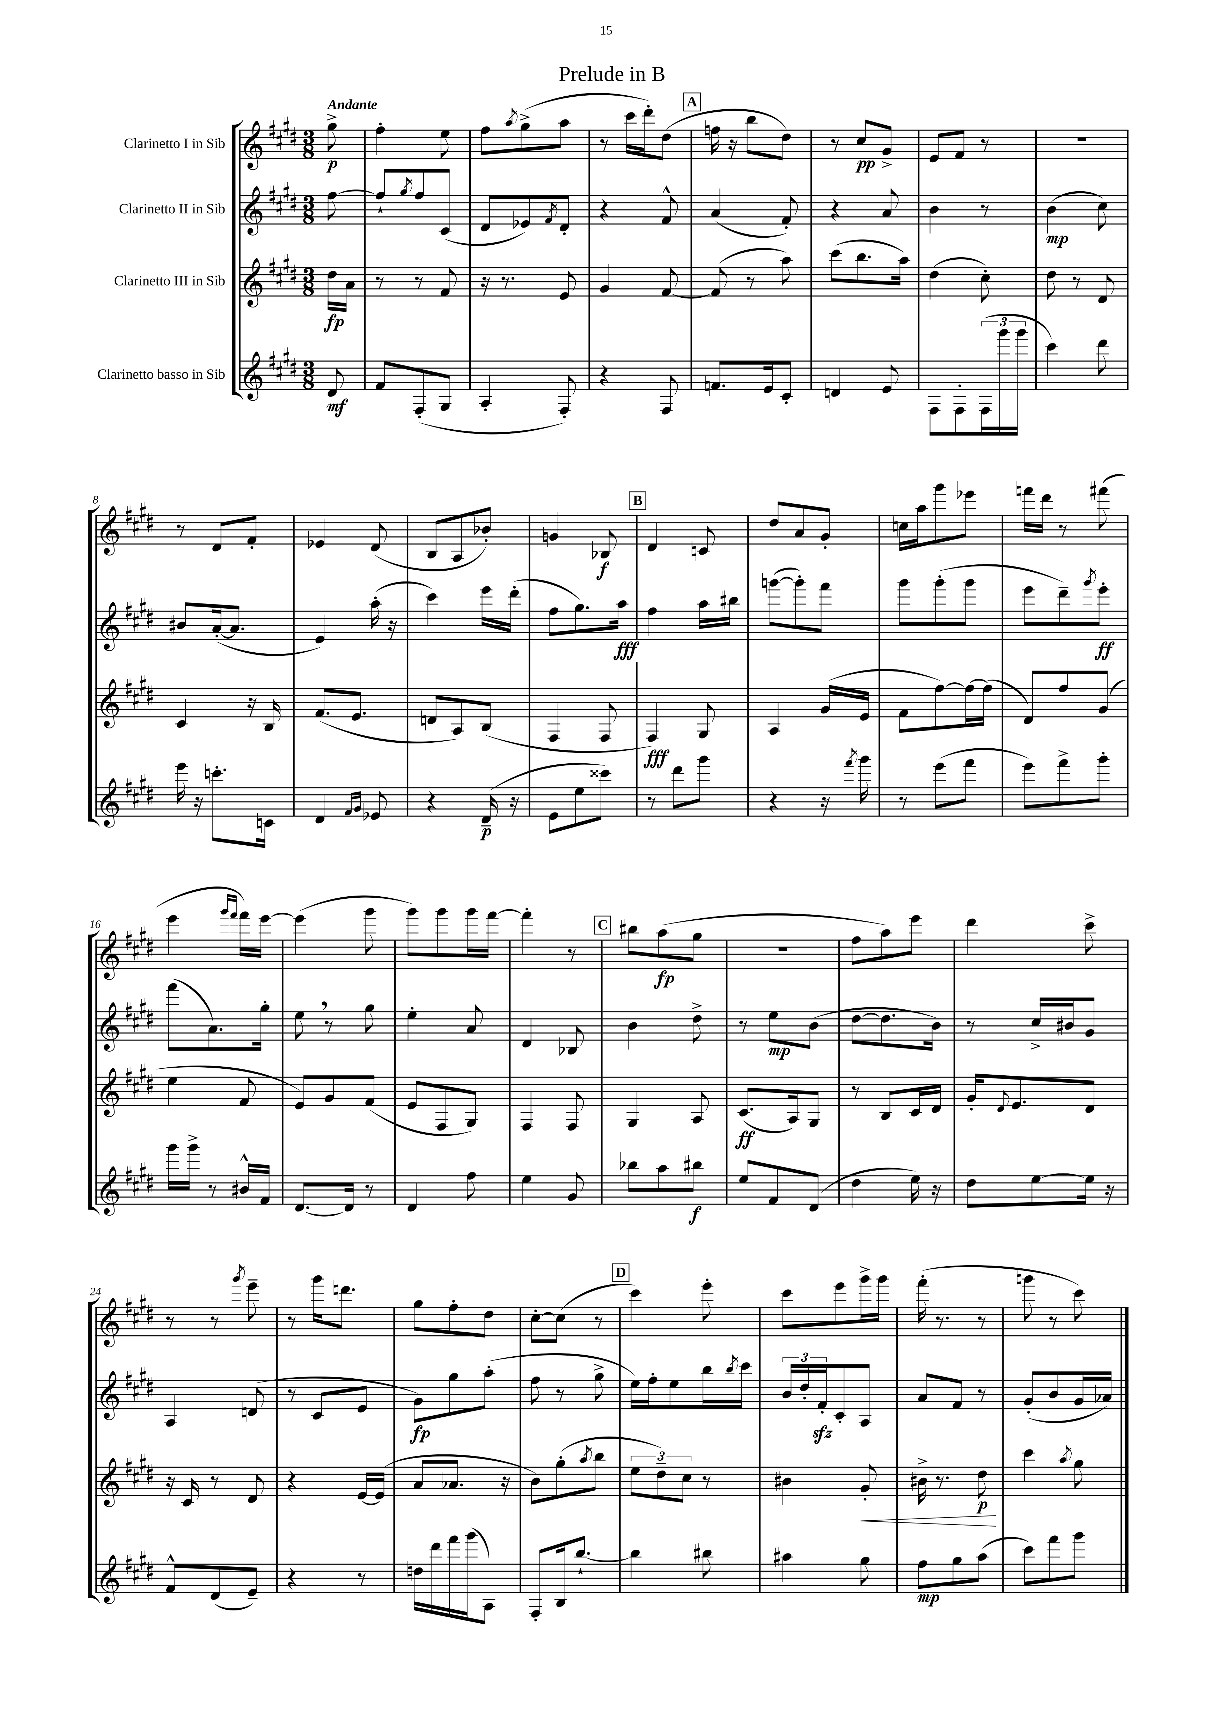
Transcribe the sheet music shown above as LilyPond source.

\header { title = "Prelude in B" }
<<
\new StaffGroup <<
\new Staff = "s0" \with { instrumentName = "Clarinetto I in Sib" } {
    \clef treble \key e \major \numericTimeSignature \time 3/8 \partial 8 \tempo "Andante"
    gis''8->\p |
    fis''4-. e''8 |
    fis''8 \acciaccatura { a''8 } gis''8->( a''8 |
    r8 cis'''16 dis'''16-.) dis''8( |
    \mark \markup { \box "A" } f''16 r16 b''8 dis''8) |
    r8 cis''8\pp gis'8-> |
    e'8 fis'8 r8 |
    R4. |
    r8 dis'8 fis'8-. |
    ees'4 dis'8( |
    b8 a8 bes'8-.) |
    g'4 bes8\f |
    \mark \markup { \box "B" } dis'4 c'8 |
    dis''8 a'8 gis'8-. |
    c''16 a''16 gis'''8 ees'''8 |
    f'''16 dis'''16 r8 fis'''8( |
    e'''4 \grace { gis'''16 fis'''16 } fis'''16) e'''16~ |
    e'''4( gis'''8 |
    gis'''8) gis'''8 gis'''16 fis'''16~ |
    fis'''4-. r8 |
    \mark \markup { \box "C" } bis''8 a''8\fp( gis''8 |
    R4. |
    fis''8 a''8) e'''8 |
    dis'''4 cis'''8-> |
    r8 r8 \acciaccatura { gis'''8 } e'''8-- |
    r8 gis'''16 d'''8. |
    gis''8 fis''8-. dis''8 |
    cis''8~-. cis''8( r8 |
    \mark \markup { \box "D" } cis'''4) e'''8-. |
    cis'''8 e'''8 gis'''16-> gis'''16 |
    fis'''16-.( r8. r8 |
    g'''8 r8 cis'''8) \bar "|." |
}
\new Staff = "s1" \with { instrumentName = "Clarinetto II in Sib" } {
    \clef treble \key e \major \numericTimeSignature \time 3/8 \partial 8
    fis''8~ |
    fis''8-! \acciaccatura { gis''8 } fis''8 cis'8( |
    dis'8 ees'8) \acciaccatura { fis'8 } dis'8-. |
    r4 fis'8-^ |
    \mark \markup { \box "A" } a'4( fis'8-.) |
    r4 a'8 |
    b'4 r8 |
    b'4\mp( cis''8) |
    bis'8 a'16~-.( a'8. |
    e'4) a''16-.( r16 |
    cis'''4) e'''16 dis'''16-.( |
    fis''8 gis''8.) a''16\fff |
    \mark \markup { \box "B" } fis''4 a''16 bis''16 |
    g'''8~( g'''8-.) fis'''8 |
    gis'''8 gis'''8-.( gis'''8 |
    e'''8 dis'''8--) \acciaccatura { gis'''8 } e'''8-.\ff |
    fis'''8( a'8.) gis''16-. |
    e''8 \breathe r8 gis''8 |
    e''4-. a'8 |
    dis'4 bes8 |
    \mark \markup { \box "C" } b'4 dis''8-> |
    r8 e''8\mp b'8( |
    dis''8~ dis''8. b'16) |
    r8 cis''16-> bis'16 gis'8 |
    a4 d'8( |
    r8 cis'8 e'8 |
    gis'8\fp) gis''8 a''8-.( |
    fis''8 r8 gis''8-> |
    \mark \markup { \box "D" } e''16) fis''16-. e''8 b''16 \acciaccatura { b''8 } cis'''16 |
    \tuplet 3/2 { b'16 dis''16-. fis'16-.\sfz } cis'8-. a8 |
    a'8 fis'8 r8 |
    gis'8-.( b'8 gis'16 aes'16) \bar "|." |
}
\new Staff = "s2" \with { instrumentName = "Clarinetto III in Sib" } {
    \clef treble \key e \major \numericTimeSignature \time 3/8 \partial 8
    dis''16\fp a'16 |
    r8 r8 fis'8 |
    r16 r8. e'8 |
    gis'4 fis'8~ |
    \mark \markup { \box "A" } fis'8( r8 a''8) |
    cis'''8( b''8. a''16) |
    dis''4( cis''8-.) |
    dis''8 r8 dis'8 |
    cis'4 r16 b16 |
    fis'8.( e'8. |
    d'8 a8) b8( |
    fis4 fis8 |
    \mark \markup { \box "B" } fis4\fff) gis8 |
    a4 gis'16( e'16 |
    fis'8 fis''8~) fis''16~ fis''16( |
    dis'8) fis''8 gis'8( |
    e''4 fis'8 |
    e'8) gis'8 fis'8( |
    e'8 fis8 gis8) |
    fis4 fis8 |
    \mark \markup { \box "C" } gis4 a8 |
    cis'8.\ff( a16) gis8 |
    r8 b8 cis'16 dis'16 |
    gis'16-. \appoggiatura { dis'8 } e'8. dis'8 |
    r16 cis'16 r8 dis'8 |
    r4 e'16~ e'16( |
    a'8 aes'8. r16 |
    b'8) gis''8-.( \acciaccatura { a''8 } b''8 |
    \mark \markup { \box "D" } \tuplet 3/2 { e''8 dis''8--) cis''8 } r8 |
    bis'4 gis'8-.\< |
    bis'16-> r8. dis''8\p\! |
    cis'''4 \acciaccatura { a''8 } gis''8 \bar "|." |
}
\new Staff = "s3" \with { instrumentName = "Clarinetto basso in Sib" } {
    \clef treble \key e \major \numericTimeSignature \time 3/8 \partial 8
    dis'8\mf |
    fis'8 fis8-.( gis8 |
    a4-. fis8-.) |
    r4 fis8 |
    \mark \markup { \box "A" } f'8. e'16 cis'8-. |
    d'4 e'8 |
    fis8 fis8-. \tuplet 3/2 { fis16( gis'''16 gis'''16 } |
    cis'''4) dis'''8 |
    e'''16 r16 c'''8.-. c'16 |
    dis'4 \grace { fis'16 gis'16 } ees'8 |
    r4 dis'16--\p( r16 |
    e'8 e''8 cisis'''8) |
    \mark \markup { \box "B" } r8 dis'''8 gis'''8 |
    r4 r16 \acciaccatura { fis'''8 } gis'''16 |
    r8 e'''8( fis'''8 |
    e'''8) fis'''8-> gis'''8-. |
    gis'''16 gis'''16-> r8 bis'16-^ fis'16 |
    dis'8.~ dis'16 r8 |
    dis'4 fis''8 |
    e''4 gis'8 |
    \mark \markup { \box "C" } bes''8 a''8 bis''8\f |
    e''8 fis'8 dis'8( |
    dis''4 e''16) r16 |
    dis''8 e''8~ e''16 r16 |
    fis'8-^ dis'8( e'8--) |
    r4 r8 |
    d''16 dis'''16 fis'''16 gis'''16( a8) |
    fis8-. b16 b''8.~-! |
    \mark \markup { \box "D" } b''4 bis''8 |
    ais''4 gis''8 |
    fis''8\mp gis''8 a''8( |
    cis'''8) fis'''8 gis'''8 \bar "|." |
}
>>
>>
